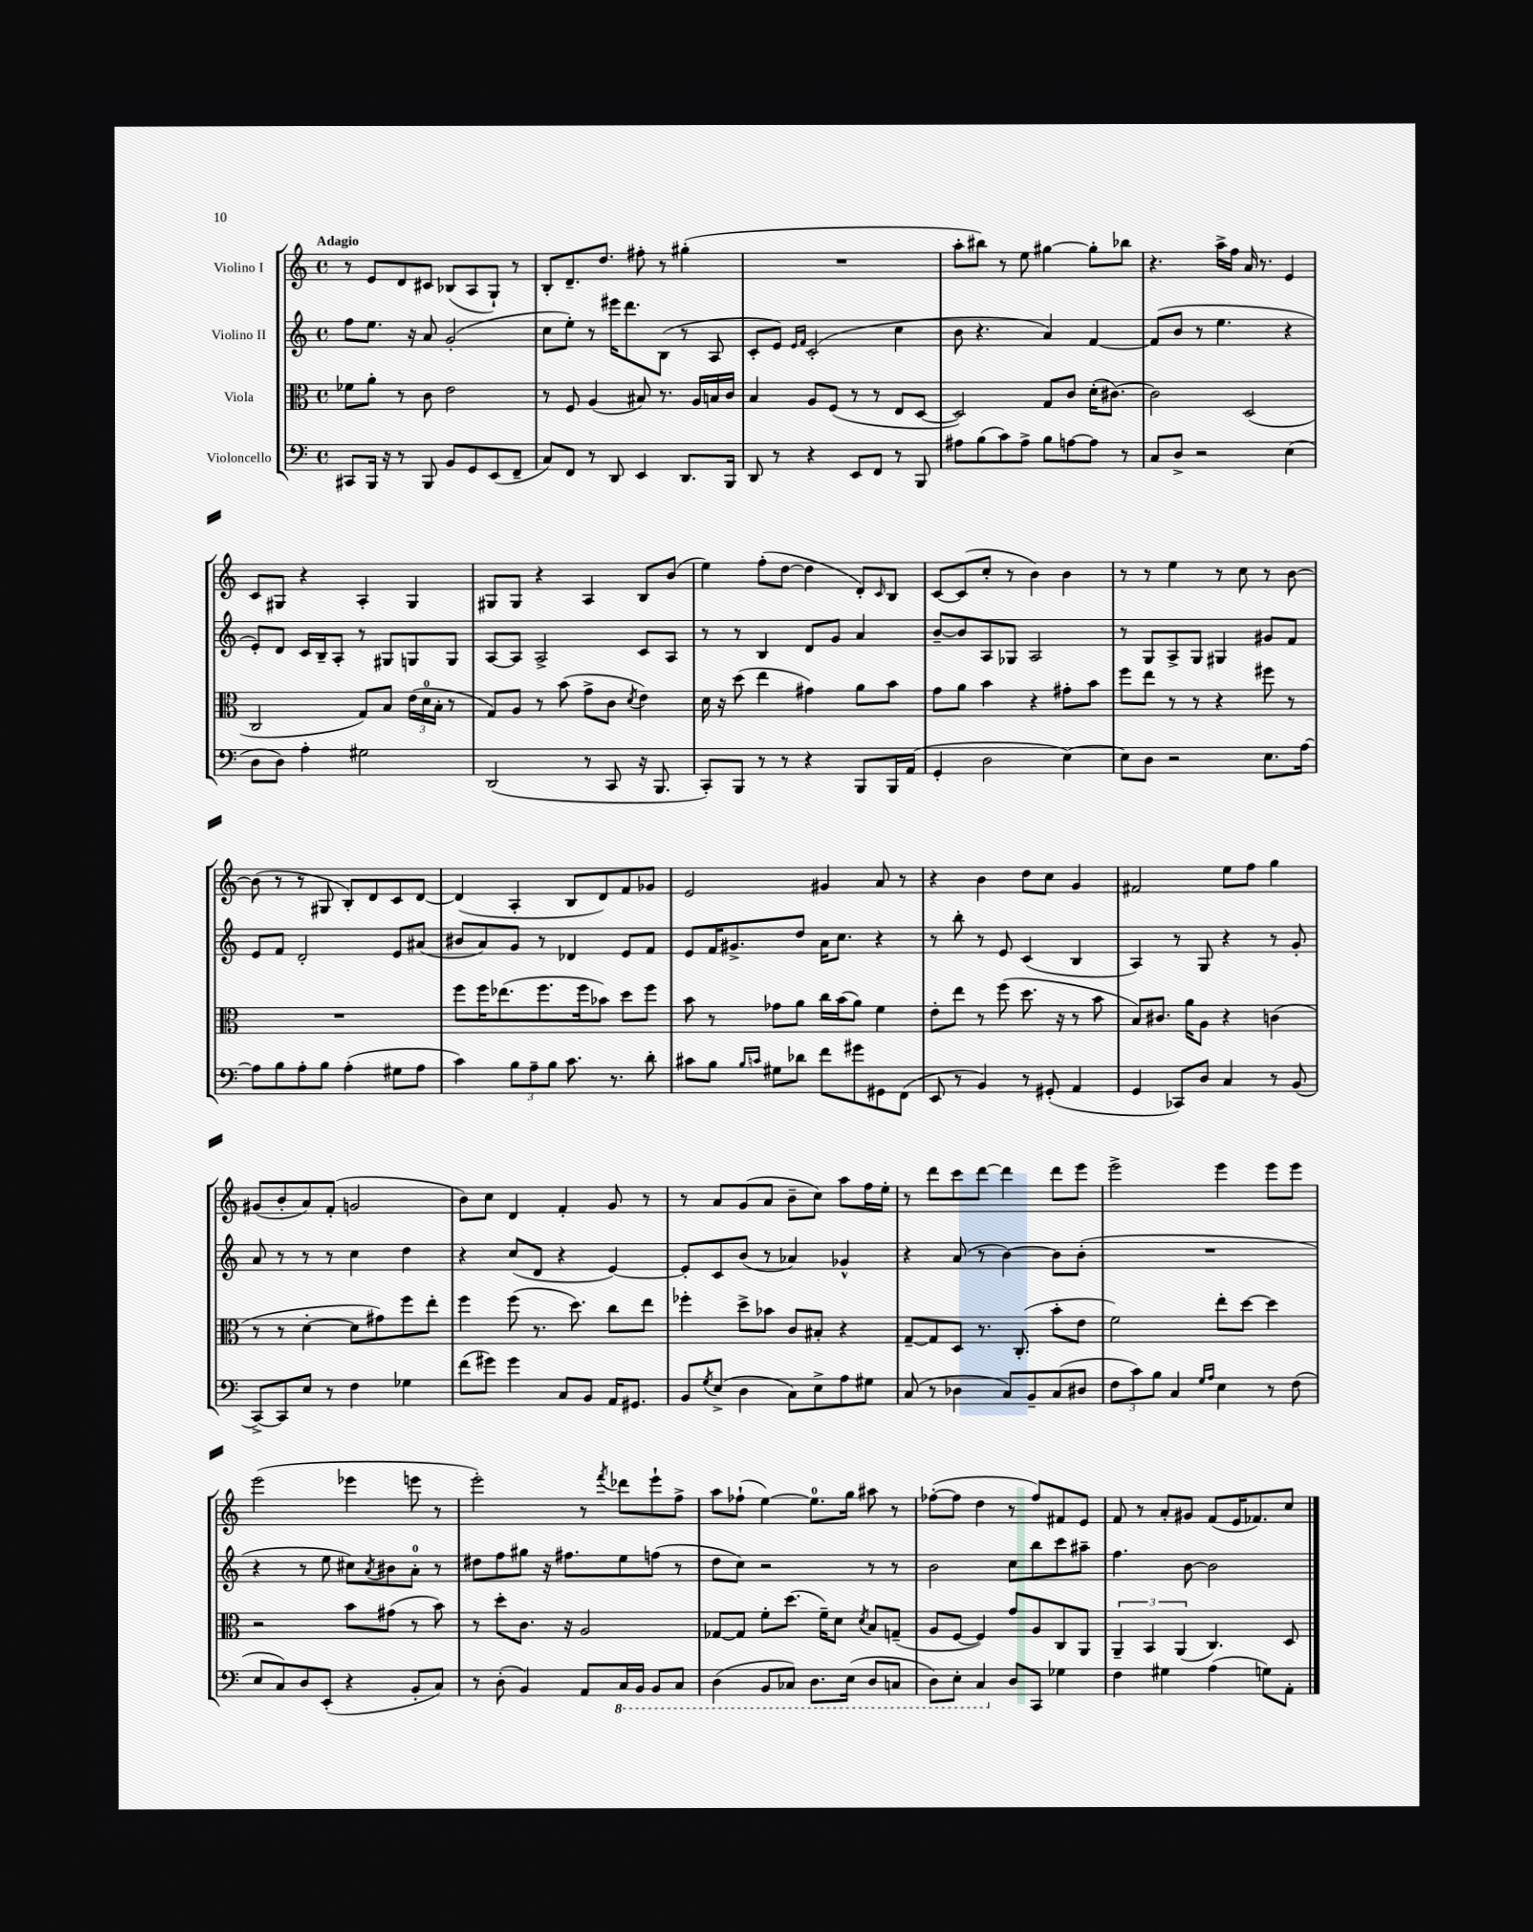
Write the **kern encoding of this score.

**kern	**kern	**kern	**kern
*part4	*part3	*part2	*part1
*staff4	*staff3	*staff2	*staff1
*I"Violoncello	*I"Viola	*I"Violino II	*I"Violino I
*clefF4	*clefC3	*clefG2	*clefG2
*k[]	*k[]	*k[]	*k[]
*M4/4	*M4/4	*M4/4	*M4/4
*met(c)	*met(c)	*met(c)	*met(c)
=1	=1	=1	=1
!	!	!	!LO:TX:a:B:t=Adagio
8CC#X/L	8f-X\L	8ff\L	8r
16BBB/Jk	8a'\J	8.ee\J	8e/L
16r	.	.	.
8r	8r	.	8d/
.	.	16r	.
8BBB/	8c\	8a/	8c#X/J
8BB/L	2e\	(2g'/	(8B-X/L
8GG/	.	.	8A/
(8EE/	.	.	8G`/J)
8FF~/J	.	.	8r
=2	=2	=2	=2
8C/L)	8r	8cc\L	8B'/L
8FF/J	8F/	8ee'\J)	8.d~/
8r	(4A/	8r	.
.	.	.	8.dd/J
8DD/	.	16eee#X\KL	.
.	.	8.ddd\	.
4EE/	8B#X/)	.	8ff#X'\
.	8.r	(8B\J	8r
8.DD/L	.	8r	(4gg#X'\
.	16A/LL	.	.
.	16Bn/	8A/	.
16BBB/Jk	16c/JJ	.	.
=3	=3	=3	=3
8DD/	4B/	8c'/L	1r
8r	.	8e/J)	.
.	.	16qqe/LL	.
.	.	16qqf/JJ	.
4r	8A/L	(2c'/	.
.	(8F/J	.	.
8EE/L	8r	.	.
8FF/J	8r	.	.
8r	8E/L	4cc\	.
8BBB/	[8D/J	.	.
=4	=4	=4	=4
8A#X\L	2D/])	8b\	8aa'\L
(8B\	.	4.r	8bb#X\J)
8c\)	.	.	8r
8A#^\J	.	.	8ee\
8B\L	8G/L	4a/)	[4gg#X\
[8An\	8c/J	.	.
8A\J]	(16d'\KL	[4f/	8gg#'\L]
.	[8.c#X\J)	.	.
8r	.	.	8bb-X\J
=5	=5	=5	=5
8C/L	2c#\]	(8f/L]	4.r
8D^/J	.	8b/J	.
2r	.	8r	.
.	.	4.ee\	16aa^\LL
.	.	.	16ff\JJ
.	(2D/	.	16a/
.	.	.	8.r
(4E\	.	4r	4e/
!!LO:LB:g=z
=6	=6	=6	=6
8D\L	2C/	8e'/L)	8c/L
8D\J)	.	8d/J	8G#X/J
4A'\	.	16c/LL	4r
.	.	16B~/J	.
.	.	8A'/J	.
2G#X\	8G/L)	8r	4A'/
.	8B/J	8G#X/L	.
.	(24e\LL	8Gn/	4G#/
.	24d\	.	.
.	24B'\JJ	.	.
.	8r	8G/J	.
=7	=7	=7	=7
(2DD/	8G/L)	[8A/L	8G#X/L
.	8A/J	8A/J]	8G#/J
.	8r	2A^/	4r
.	(8b\	.	.
8r	8g^\L	.	4A/
8CC/	8c\J	.	.
.	8qd/	.	.
16r	4e\)	8c/L	8B/L
8.BBB/	.	.	.
.	.	8A/J	(8b/J
=8	=8	=8	=8
8CC'/L)	16d\	8r	4ee\)
.	16r	.	.
8BBB/J	(8dd\	8r	.
8r	4ee\	4B/	(8ff'\L
8r	.	.	[8dd\J
4r	4g#X\)	8d/L	4dd\]
.	.	8g/J	.
8BBB/L	8a\L	4a/	8d'/L)
.	.	.	16qqc/
16BBB/L	8b\J	.	8B/J
(16AA/JJ	.	.	.
=9	=9	=9	=9
4GG'/	8g\L	[8b~/L	[8c/L
.	8a\J	8b/]	(8c/]
2D\	4b\	8A/	8cc'/J
.	.	8G-X/J	8r
.	4r	2A/	4b\)
[4E\)	8g#X'\L	.	4b\
.	8b\J	.	.
=10	=10	=10	=10
8E\L]	8ff\L	8r	8r
8D\J	8ee\J	8G/L	8r
2r	8r	8A^/	4ee\
.	8r	8G/J	.
.	4r	4G#X/	8r
.	.	.	8cc\
8.E\L	8ff#X\	8g#X/L	8r
.	8r	8f/J	[8b\
[16A\Jk	.	.	.
!!LO:LB:g=z
=11	=11	=11	=11
8A\L]	1r	8e/L	(8b\]
8B\	.	8f/J	8r
8A'\	.	2d'/	8r
8B\J	.	.	8G#X/
(4A'\	.	.	8B'/L)
.	.	.	8d/
8G#X\L	.	8e/L	8c/
8A\J	.	(8a#X/J	[8d/J
=12	=12	=12	=12
4c\)	8ff\L	8b#X/L	(4d/]
.	16ff\K	8a/)	.
.	(8.ee-X\	.	.
12B\L	.	8g/J	4A'/
12A~\	.	.	.
.	8.ff\	8r	.
12B\J	.	.	.
8.c\	.	4d-X/	8B/L
.	16ff\k	.	.
.	8b-X\J)	.	8d/)
8.r	.	.	.
.	8dd\L	8e/L	8f/
8d'\	8ff\J	8f/J	8g-X/J
=13	=13	=13	=13
8c#X\L	8b\	8e/L	2e/
8B\J	8r	16f/K	.
.	.	8.g#X^/	.
16qqB/LL	.	.	.
16qqcn/JJ	.	.	.
8G#X\L	8g-X\L	.	.
8d-X\J	8a\J	8dd/J	.
8f\L	16cc\LL	16a\KL	4g#X/
.	(16b\J	8.cc\J	.
8g#X\	8a\J)	.	.
8GG#X\	4f\	4r	8a/
(8FF\J	.	.	8r
=14	=14	=14	=14
8EE/	8e'\L	8r	4r
8r	8ee\J	8bb'\	.
4BB/)	8r	8r	4b\
.	(8ff\	8e/	.
8r	8.dd\	(4c/	8dd\L
(8GG#X'/	.	.	8cc\J
.	16r	.	.
4AA/	8r	4B/	4g/
.	8b\	.	.
=15	=15	=15	=15
4GG/	8B/L)	4A/)	2f#X/
.	8.c#X/J	.	.
8CC-X/L)	.	8r	.
.	16a\KL	.	.
8D/J	8A\J	8G/	.
4C/	4r	4r	8ee\L
.	.	.	8ff\J
8r	(4cn\	8r	4gg\
(8BB/	.	8g'/	.
!!LO:LB:g=z
=16	=16	=16	=16
[8CC^/L)	8r	8a/	(8g#X/L
8CC/]	8r	8r	8b'/
8E/J	[4d'\	8r	8a/)
8r	.	8r	(8f'/J
4F\	8d\L]	4cc\	2gn/
.	8g#X\)	.	.
4G-X\	8ff\	4dd\	.
.	8ee'\J	.	.
=17	=17	=17	=17
(8f\L	4ff\	4r	8b\L)
8g#X\J)	.	.	8cc\J
4g#\	(8ff\	(8cc/L	4d/
.	8.r	8d/J	.
8C/L	.	4r	4f'/
.	8.dd\)	.	.
8BB/J	.	.	.
16AA/KL	8cc\L	[4e/)	8g/
8.GG#X/J	.	.	.
.	8ee\J	.	8r
=18	=18	=18	=18
8BB/L	4ff-X'\	8e'/L]	8r
8qG/	.	.	.
(8E^/J	.	8c/	8a/L
4D\	8dd^\L	(8b/J	(8g/
.	8b-X\J	8r	8a/J
8C\L)	8c/L	4a-X/)	8b~\L
8E^\	8B#X'/J	.	8cc\J)
8A\	4r	4g-X^^/	8aa\L
8G#X\J	.	.	16ff\L
.	.	.	16ee'\JJ
=19	=19	=19	=19
(8C/	[8G~/L	4r	8r
8r	8G/]	.	8ddd\L
4D-X\	8D/J	(8a/	8ccc\
.	8.r	8r	[8ddd\J
8C/L)	.	[4b\)	4ddd\]
.	(8.C'/	.	.
8BB~/	.	.	.
(8C/	8b'\L	8b\L]	8ddd\L
8D#X/J	8e\J	(8b'\J	8eee\J
=20	=20	=20	=20
12F\L	2f\)	1r	2eee^\
12c\)	.	.	.
12B\J	.	.	.
4C/	.	.	.
16qqG/LL	.	.	.
16qqA/JJ	.	.	.
4E\	8ee'\L	.	4eee\
.	[8dd\J	.	.
8r	4dd\]	.	8eee\L
(8F\	.	.	8eee\J
!!LO:LB:g=z
=21	=21	=21	=21
8E/L	2r	4r	(2eee\
8C/)	.	.	.
8D/	.	8r	.
(8EE'/J	.	8ee\	.
4r	8b\L	8cc#X\L)	4eee-X\
.	.	8qa/	.
.	(8g#X\J	8b#X\	.
8BB'/L	8r	8a'\J	8eeen\
8C/J)	8b\)	8r	8r
=22	=22	=22	=22
8r	8r	8dd#X\L	2eee'\)
(8D'\	8dd'\L	8ff\	.
4BB/)	8.c\J	8gg#X\J	.
.	.	16r	.
.	16r	8.ff#X\L	.
8AA/L	2A/	.	8r
.	.	.	8qfff/
*8ba	*	*	*
16CC/L	.	8ee\	8ddd-X\L
16BBB/JJ	.	.	.
8BBB/L	.	(8ffn\J	8eee`\
8CC/J	.	8r	8ff^\J
=23	=23	=23	=23
(4DD\	[8G-X/L	8dd\L	8aa\L
.	8G-/J]	8cc\J)	(8ff-X`\J
8BBB/L	8f'\L	2r	[4ee\)
8CC-X/J)	(8.dd\J	.	.
8.DD\L	.	.	8.ee\L]
.	16f~\KL)	.	.
.	8d\J	.	.
(16EE\Jk	.	.	16gg\Jk
.	8qd/	.	.
8DD/L	8B/L	8r	8aa#X\
8CCn/J	(8Gn~/J	8r	8r
=24	=24	=24	=24
8DD\L)	8A/L	2b\	([8ff-X'\L
8EE'\J	[8F/J	.	8ff-\J]
4CC/	4F/])	.	4dd\
*X8ba	*	*	*
8D/L	8g/L	8cc\L	8r
8CC/J	8A/	8bb\	8ff-/L)
4G-X\	8C/	8ccc\	8f#X/
.	8AA/J	8aa#X~\J	8e/J
=25	=25	=25	=25
4F\	6AA~/	4.ff\	8f/
.	.	.	8r
.	6BB/	.	.
4G#X\	.	.	8a'/L
.	(6AA/	.	.
.	.	[8b\	8g#X/J
(4A\	4.C/)	2b\]	(8f/L
.	.	.	16e/K
.	.	.	8.f-X/)
8Gn\L)	.	.	.
8AA'\J	8D/	.	8cc/J
==	==	==	==
*-	*-	*-	*-
